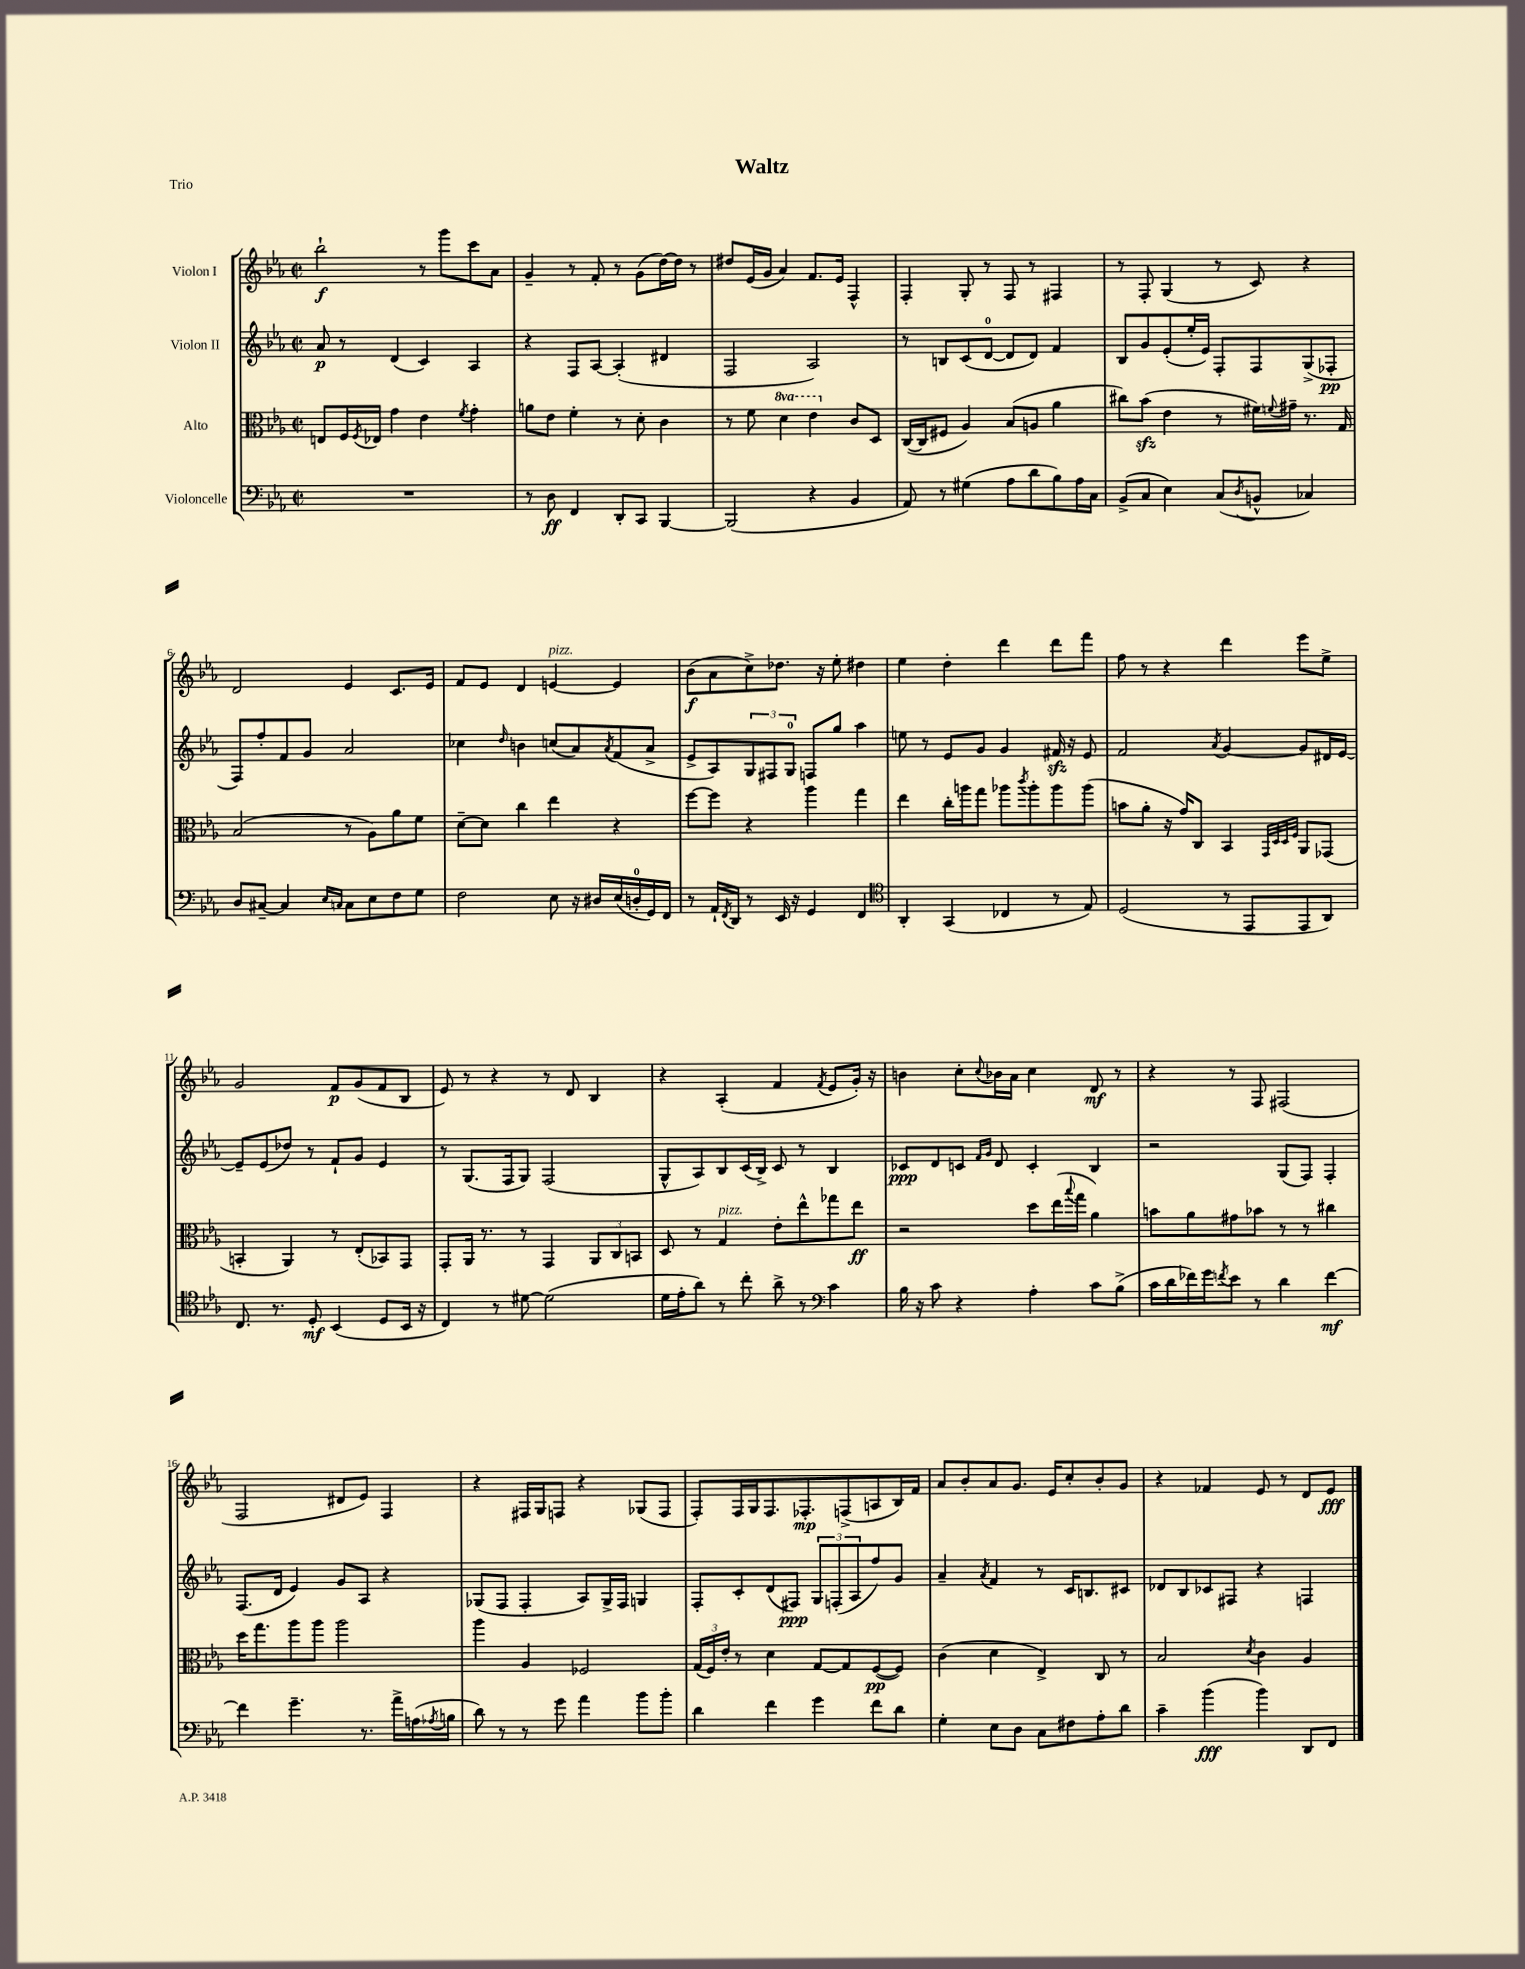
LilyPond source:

\header { title = "Waltz" piece = "Trio" }
<<
\new StaffGroup <<
\new Staff = "s0" \with { instrumentName = "Violon I" } {
    \clef treble \key ees \major \defaultTimeSignature \time 2/2
    bes''2-!\f r8 g'''8 c'''8 aes'8 |
    g'4-- r8 f'8-. r8 g'8( d''16~) d''16 r8 |
    dis''8 ees'16( g'16 aes'4) f'8. ees'16 f4-^ |
    f4-. g8-. r8 f8 r8 fis4 |
    r8 f8-. g4( r8 c'8) r4 |
    d'2 ees'4 c'8. ees'16 |
    f'8 ees'8 d'4 e'4~^\markup { \italic "pizz." } e'4 |
    bes'8\f( aes'8 c''8->) des''8. r16 ees''8-. dis''4 |
    ees''4 d''4-. d'''4 d'''8 f'''8 |
    f''8 r8 r4 d'''4 ees'''8 ees''8-> |
    g'2 f'8\p g'8( f'8 bes8 |
    ees'8) r8 r4 r8 d'8 bes4 |
    r4 aes4-.( f'4 \acciaccatura { f'8 } ees'8 g'16-.) r16 |
    b'4 c''8-. \appoggiatura { c''8 } bes'16 aes'16 c''4 d'8\mf r8 |
    r4 r8 f8 fis2( |
    f2 dis'8 ees'8) f4 |
    r4 fis16 g16 f8 r4 ges8( f8 |
    f8-.) f16 g16 f8. fes8.-.\mp f8->( a8 bes16) f'16 |
    aes'8 bes'8-. aes'8 g'8. ees'16 c''8-. bes'8-. g'8 |
    r4 fes'4 ees'8 r8 d'8 ees'8\fff \bar "|." |
}
\new Staff = "s1" \with { instrumentName = "Violon II" } {
    \clef treble \key ees \major \defaultTimeSignature \time 2/2
    aes'8\p r8 d'4( c'4) aes4 |
    r4 f8 aes8~ aes4-.( dis'4 |
    f2 aes2) |
    r8 b8 c'8( d'8-0~ d'8 d'8) f'4 |
    bes8 g'8 ees'8-.( ees''16-. ees'16) f8-. f8 g8->( fes8-.\pp |
    f8) f''8-. f'8 g'8 aes'2 |
    ces''4 \grace { d''16 } b'4 c''8( aes'8) \acciaccatura { aes'8 } f'8( aes'8-> |
    ees'8-> aes8) \tuplet 3/2 { g8 fis8 g8-0 } f8 g''8 aes''4 |
    e''8 r8 ees'8 g'8 g'4 fis'16\sfz r16 ees'8 |
    f'2 \acciaccatura { aes'8 } g'4~ g'8 dis'16 ees'16~ |
    ees'8-- ees'8( des''8) r8 f'8-! g'8 ees'4 |
    r8 g8.( f16 g8) f2( |
    g8-^ aes8) bes8 c'16( bes16->) c'8 r8 bes4 |
    ces'8\ppp d'8 c'8 \grace { f'16 g'16 } d'8 c'4-. bes4 |
    r2 g8( f8) f4-. |
    f8.( d'16 ees'4) g'8 aes8 r4 |
    ges8( f8 f4-. aes8) ges16-> f16 g4 |
    f8-. c'8-. d'8( fis8\ppp) \tuplet 3/2 { g8 f8-.( aes8 } f''8) g'8 |
    aes'4-- \acciaccatura { aes'8 } f'4 r8 c'16 b8. cis'8 |
    des'8 bes8 ces'8 fis8 r4 f4 \bar "|." |
}
\new Staff = "s2" \with { instrumentName = "Alto" } {
    \clef alto \key ees \major \defaultTimeSignature \time 2/2 \set Staff.ottavationMarkups = #ottavation-simple-ordinals
    e8 f16 \acciaccatura { f8 } ees16 g'4 ees'4 \acciaccatura { f'8 } g'4-. |
    a'8 ees'8 f'4-. r8 d'8-. c'4 |
    r8 f'8 \ottava #1 d''4 ees''4 \ottava #0 c'8 d8 |
    c16~( c16 fis8 aes4) bes8( a8 aes'4 |
    cis''8) bes'8\sfz( ees'4 r8 fis'16) \appoggiatura { f'8 } gis'16-- r8. g16 |
    bes2( r8 aes8) aes'8 f'8 |
    d'8~-- d'8 c''4 ees''4 r4 |
    f''8~ f''8 r4 aes''4 g''4 |
    ees''4 c''16-. a''16 g''8 aes''8 \acciaccatura { c'''8 } aes''8-. aes''8 aes''8( |
    b'8 aes'8-. r16 g'16) c8 bes,4 \grace { g,32 d32 d32 f32 } aes,8 ges,8( |
    b,4-. aes,4) r8 ees8-.( bes,8) g,8 |
    g,8-. aes,16 r8. r8 g,4 \tuplet 3/2 { aes,8 c8 b,8 } |
    d8 r8 g4^\markup { \italic "pizz." } ees'8-. ees''8-^ ges''8 ees''8\ff |
    r2 d''8 ees''16( \appoggiatura { bes''8 } g''16 aes'4) |
    b'8 aes'8 gis'8 bes'8 r8 r8 cis''4 |
    d''16 g''8. aes''8 aes''8 aes''2 |
    aes''4 aes4 fes2 |
    \tuplet 3/2 { g16( f16) ees'16-. } r8 d'4 g8~ g8 f8~\pp( f8) |
    c'4( d'4 ees4->) c8 r8 |
    bes2 \acciaccatura { d'8 } c'4 aes4 \bar "|." |
}
\new Staff = "s3" \with { instrumentName = "Violoncelle" } {
    \clef bass \key ees \major \defaultTimeSignature \time 2/2
    R1 |
    r8 d8\ff f,4 d,8-. c,8 bes,,4~ |
    bes,,2( r4 bes,4 |
    aes,8) r8 gis4( aes8 d'8 bes8) aes16 c16 |
    bes,8->( c8 ees4) c8( \acciaccatura { d8 } b,8-^ ces4) |
    d8 cis8~-- cis4 \grace { ees16 c16 } c8 ees8 f8 g8 |
    f2 ees8 r16 dis16 ees16( d16-0-. g,16) f,16 |
    r8 aes,16-! \acciaccatura { f,8 } d,16 r8 ees,16 r16 g,4 f,4 |
    \clef tenor aes,4-. g,4( ces4 r8 ees8) |
    d2( r8 ees,8 ees,8 aes,8) |
    c8. r8. d8-.\mf bes,4( d8 bes,16 r16 |
    c4) r8 dis'8~ dis'2( |
    d'16 ees'16-. aes'8) r8 c''8-. aes'8-> r8 \clef bass c'4 |
    bes16 r16 c'8 r4 aes4-. c'8 bes8->( |
    c'16 d'16 fes'16) g'16 \acciaccatura { f'8 } ees'8 r8 d'4 f'4~\mf |
    f'4 g'4.-- r8. aes'16-> a16( \acciaccatura { aes8 } b16 |
    d'8) r8 r8 g'8 aes'4 bes'8 bes'8-. |
    d'4 f'4 g'4 f'8 d'8 |
    g4-. ees8 d8 c8 fis8 aes8-. d'8 |
    c'4-- bes'4\fff( bes'4) d,8 f,8 \bar "|." |
}
>>
>>
